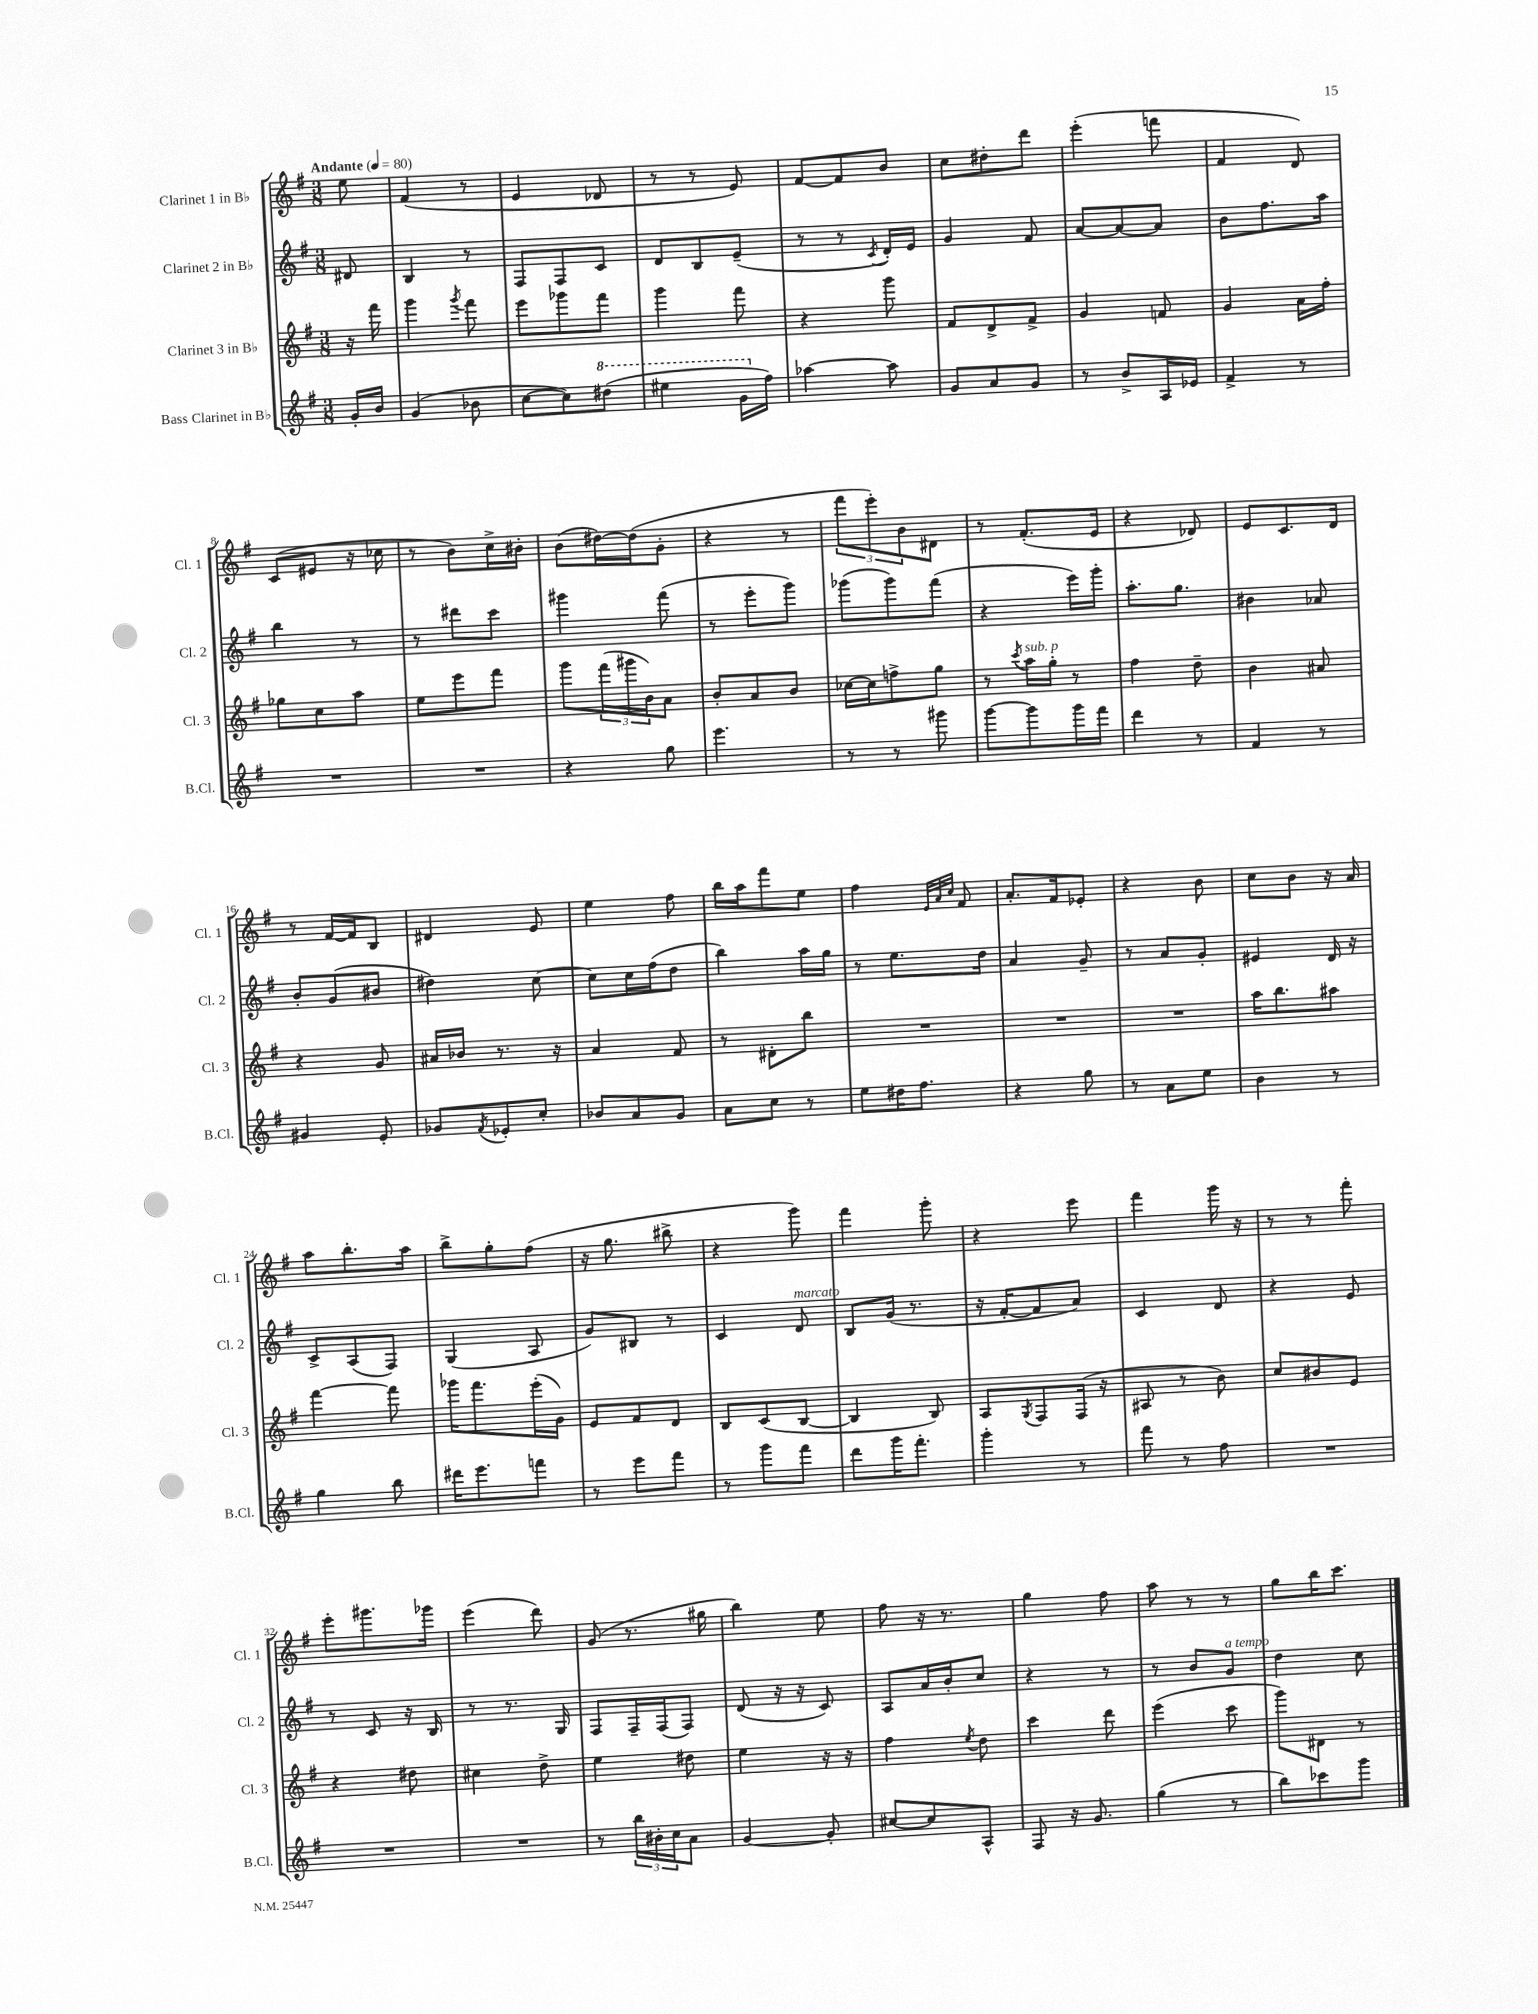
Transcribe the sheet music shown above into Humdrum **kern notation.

**kern	**kern	**kern	**kern
*part4	*part3	*part2	*part1
*staff4	*staff3	*staff2	*staff1
*I"Bass Clarinet in B♭	*I"Clarinet 3 in B♭	*I"Clarinet 2 in B♭	*I"Clarinet 1 in B♭
*I'B.Cl.	*I'Cl. 3	*I'Cl. 2	*I'Cl. 1
*clefG2	*clefG2	*clefG2	*clefG2
*k[f#]	*k[f#]	*k[f#]	*k[f#]
*M3/8	*M3/8	*M3/8	*M3/8
*MM80	*MM80	*MM80	*MM80
=	=	=	=
!	!	!	!LO:TX:a:B:t=Andante
16g'/LL	16r	8d#X/	8ee\
16b/JJ	16fff#\	.	.
=1	=1	=1	=1
(4g/	4ggg\	4B/	(4f#/
.	8qggg/	.	.
8b-X\	8fff#\	8r	8r
=2	=2	=2	=2
[8cc\L	8eee\L	8F#/L	4e/
8cc\])	8ggg-X\	8F#/	.
*8va	*	*	*
(8ddd#X\J	8fff#\J	8c/J	8d-X/
=3	=3	=3	=3
4eee#X\	4ggg\	8d/L	8r
.	.	8B/	8r
16gg\LL	8fff#\	(8e~/J	8e/)
*X8va	*	*	*
16ff#\JJ)	.	.	.
=4	=4	=4	=4
[4aa-X\	4r	8r	[8f#/L
.	.	8r	8f#/]
.	.	8qc/	.
8aa-\]	8ggg\	16d'/LL)	8b/J
.	.	16e/JJ	.
=5	=5	=5	=5
8g/L	8f#/L	4g/	8cc\L
8a/	8d^/	.	8dd#X'\
8g/J	8f#^/J	8f#/	8ddd\J
=6	=6	=6	=6
8r	4g/	[8a/L	(4eee'\
8b^/L	.	8a/_	.
16A/L	8fn/	8a/J]	8fffn\
16e-X/JJ	.	.	.
=7	=7	=7	=7
4f#^/	4g/	8b\L	4f#/
.	.	8.ff#\	.
8r	16a\LL	.	8d/)
.	16ff#'\JJ	16aa\Jk	.
!!LO:LB:g=z
=8	=8	=8	=8
4.r	8gg-X\L	4bb\	(8c/L
.	8cc\	.	8e#X/J
.	8aa\J	8r	16r
.	.	.	16cc-X\
=9	=9	=9	=9
4.r	8ee\L	8r	8r
.	8eee\	8ddd#X\L	8b\L)
.	8fff#\J	8ccc\J	16cc^\L
.	.	.	16b#X'\JJ
=10	=10	=10	=10
4r	8ggg\L	4ggg#X\	(8b\L
.	(24fff#\L	.	[16dd#X\L)
.	24ggg#X\	.	.
.	.	.	(16dd#\J]
.	24b\J)	.	.
8gg\	8a\J	(8fff#\	8g'\J
=11	=11	=11	=11
4.eee\	8b'/L	8r	4r
.	8a/	8eee'\L	.
.	8b/J	8ggg\J)	8r
=12	=12	=12	=12
8r	[16cc-X\LL	(8ggg-X\L	12fff#\L
.	16cc-\J]	.	.
.	.	.	12eee'\)
8r	8ffn^\	8ggg-\)	.
.	.	.	12b\
8ggg#X\	8gg\J	(8fff#\J	8d#X\J
=13	=13	=13	=13
[8ggg\L	8r	4r	8r
.	8qccc/	.	.
!	!LO:TX:a:i:t=sub. p	!	!
8ggg\]	16aa\LL	.	(8.f#'/L
.	16gg'\JJ	.	.
16ggg\L	8r	16eee\LL)	.
16fff#\JJ	.	16ggg'\JJ	16e/Jk
=14	=14	=14	=14
4ddd\	4ff#\	8.aa'\L	4r
.	.	8.gg\J	.
8r	8dd~\	.	8d-X/)
=15	=15	=15	=15
4f#/	4b\	4b#X\	8e/L
.	.	.	8.c/
8r	8a#X/	8a-X/	.
.	.	.	16d/Jk
!!LO:LB:g=z
=16	=16	=16	=16
4g#X/	4r	8b'/L	8r
.	.	(8g/	[16f#/LL
.	.	.	16f#/J]
8e'/	8g/	8b#X/J	8B/J
=17	=17	=17	=17
8g-X/L	16a#X/LL	4dd#X\)	4d#X/
.	16b-X/JJ	.	.
8qf#/	.	.	.
8e-X'/	8.r	.	.
8cc'/J	.	[8cc\	8e/
.	16r	.	.
=18	=18	=18	=18
8b-X/L	4a/	8cc\L]	4ee\
8a/	.	16cc\L	.
.	.	(16ff#\J	.
8g/J	8f#/	8dd\J	8ff#\
=19	=19	=19	=19
8a\L	8r	4bb\)	16bb\LL
.	.	.	16aa\J
8cc\J	8d#X'\L	.	8fff#\
8r	8bb\J	16aa\LL	8ee\J
.	.	16gg\JJ	.
=20	=20	=20	=20
8ee\L	4.r	8r	4ff#\
16dd#X\K	.	8.ee\L	.
8.ff#\J	.	.	.
.	.	.	32qqe/LLL
.	.	.	32qqa/
.	.	.	32qqcc/JJJ
.	.	.	8f#/
.	.	16dd\Jk	.
=21	=21	=21	=21
4r	4.r	4a/	8.a'/L
.	.	.	16f#/k
8gg\	.	8g~/	8e-X'/J
=22	=22	=22	=22
8r	4.r	8r	4r
8a\L	.	8a/L	.
8ee\J	.	8g'/J	8b\
=23	=23	=23	=23
4b\	16aa\KL	4e#X/	8cc\L
.	8.bb\	.	.
.	.	.	8b\J
8r	8aa#X\J	16d/	16r
.	.	16r	16a/
!!LO:LB:g=z
=24	=24	=24	=24
4gg\	[4fff#\	8c^/L	8aa\L
.	.	(8A/	8.bb'\
8bb\	8fff#\]	8F#/J)	.
.	.	.	16aa\Jk
=25	=25	=25	=25
16ddd#X\KL	16ggg-X\KL	(4G/	8bb^\L
8.eee\	8.fff#\	.	.
.	.	.	8gg'\
8fffn\J	(16eee'\L	8A/	(8ff#\J
.	16g\JJ)	.	.
=26	=26	=26	=26
8r	8e/L	8g/L)	16r
.	.	.	8.gg\
8eee\L	8f#/	8B#X/J	.
8fff#\J	8d/J	8r	8bb#X^\
=27	=27	=27	=27
8r	8B/L	4c/	4r
8ggg\L	(8c/	.	.
!	!	!LO:TX:a:i:t=marcato	!
8fff#\J	[8B/J	8d/	8ggg\)
=28	=28	=28	=28
8ddd\L	4B/]	8B/L	4fff#\
16ggg\K	.	(16g/Jk	.
8.fff#'\J	.	8.r	.
.	8B/)	.	8ggg'\
=29	=29	=29	=29
4ggg'\	8A/L	16r	4r
.	.	[16f#'/KL	.
.	8qG/	.	.
.	8F#/	8f#/]	.
8r	(16F#/Jk	8a/J)	8eee\
.	16r	.	.
=30	=30	=30	=30
8fff#\	8A#X/	4c/	4fff#\
8r	8r	.	.
8ff#\	8b\)	8d/	16ggg\
.	.	.	16r
=31	=31	=31	=31
4.r	8cc/L	4r	8r
.	8b#X/	.	8r
.	8e/J	8e/	8fff#'\
!!LO:LB:g=z
=32	=32	=32	=32
4.r	4r	8r	8eee'\L
.	.	8c/	8.ggg#X\
.	8dd#X\	16r	.
.	.	16B/	16ggg-X\Jk
=33	=33	=33	=33
4.r	4cc#X\	8r	(4eee\
.	.	8.r	.
.	8dd^\	.	8ddd\)
.	.	16G/	.
=34	=34	=34	=34
8r	4ee\	8F#/L	(8g/
24bb\LL	.	16F#~/L	8.r
24b#X'\	.	.	.
.	.	(16F#/J	.
24cc\J	.	.	.
8a\J	8dd#X\	8F#/J)	.
.	.	.	16gg#X\
=35	=35	=35	=35
[4g/	4ee\	(8d/	4bb\)
.	.	16r	.
.	.	16r	.
8g'/]	16r	8c/)	8ee\
.	16r	.	.
=36	=36	=36	=36
[8cc#X/L	4ff#\	8A/L	8ff#\
8cc#/]	.	16a/L	16r
.	.	16b'/J	8.r
.	8qee/	.	.
8A^^/J	8dd\	8cc/J	.
=37	=37	=37	=37
8F#/	4ccc\	4r	4gg\
16r	.	.	.
8.g/	.	.	.
.	8ddd\	8r	8ff#\
=38	=38	=38	=38
(4gg\	(4eee\	8r	8aa\
.	.	8b/L	8r
!	!	!LO:TX:a:i:t=a tempo	!
8r	8ccc\	8g/J	8r
=39	=39	=39	=39
8bb\L)	8ggg\L)	4dd\	8gg\L
8ccc-X\	8d#X\J	.	16bb\K
.	.	.	8.ccc\J
8ggg\J	8r	8cc\	.
==	==	==	==
*-	*-	*-	*-
